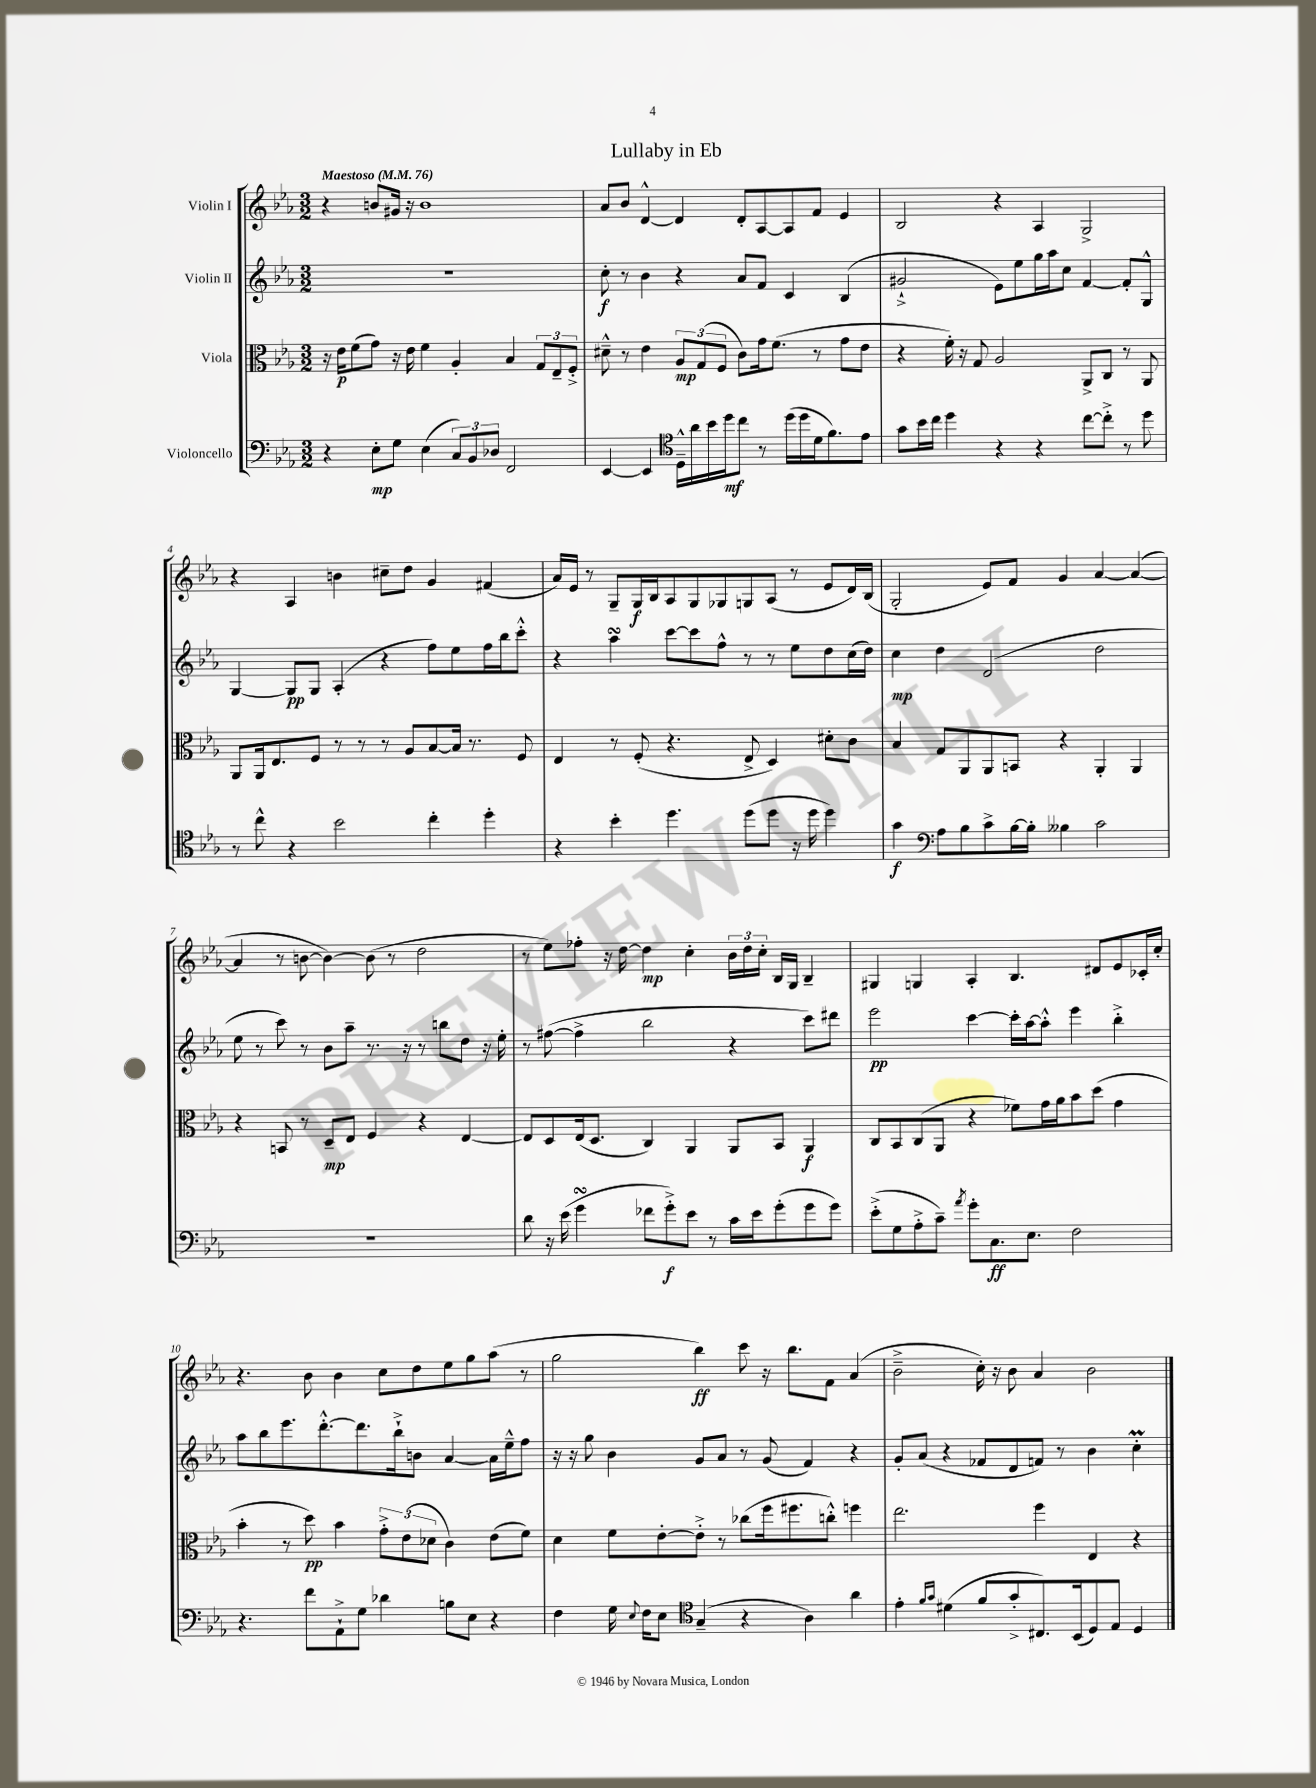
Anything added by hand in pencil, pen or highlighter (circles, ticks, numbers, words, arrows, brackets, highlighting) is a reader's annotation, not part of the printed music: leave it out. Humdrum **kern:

**kern	**dynam	**kern	**dynam	**kern	**dynam	**kern	**dynam
*part4	*part4	*part3	*part3	*part2	*part2	*part1	*part1
*staff4	*staff4	*staff3	*staff3	*staff2	*staff2	*staff1	*staff1
*I"Violoncello	*	*I"Viola	*	*I"Violin II	*	*I"Violin I	*
*clefF4	*	*clefC3	*	*clefG2	*	*clefG2	*
*k[b-e-a-]	*	*k[b-e-a-]	*	*k[b-e-a-]	*	*k[b-e-a-]	*
*M3/2	*	*M3/2	*	*M3/2	*	*M3/2	*
*MM76	*	*MM76	*	*MM76	*	*MM76	*
=1	=1	=1	=1	=1	=1	=1	=1
!	!	!	!	!	!	!LO:TX:a:B:t=Maestoso	!
4r	.	16r	.	1.r	.	4r	.
.	.	16e-\KL	p	.	.	.	.
.	.	(8f\	.	.	.	.	.
8E-'\L	mp	8g\J)	.	.	.	8bn/L	.
8G\J	.	16r	.	.	.	16g#X/Jk	.
.	.	16e-\	.	.	.	16r	.
(4E-\	.	4f\	.	.	.	1b	.
12C/L)	.	4A-'/	.	.	.	.	.
12BB-/	.	.	.	.	.	.	.
12D-X/J	.	.	.	.	.	.	.
2FF/	.	4B-/	.	.	.	.	.
.	.	12G/L	.	.	.	.	.
.	.	12E-~/	.	.	.	.	.
.	.	12F'^/J	.	.	.	.	.
=2	=2	=2	=2	=2	=2	=2	=2
[4EE-/	.	8d#X~^^\	.	8cc'\	f	8a-/L	.
.	.	8r	.	8r	.	8b-/J	.
4EE-/]	.	4e-\	.	4b-\	.	[4d^^/	.
*clefC4	*	*	*	*	*	*	*
16D~^^\LL	.	12A-/L	mp	4r	.	4d/]	.
16a-\	.	.	.	.	.	.	.
.	.	(12G/	.	.	.	.	.
16b-\	.	.	.	.	.	.	.
.	.	12F/J	.	.	.	.	.
16dd\J	mf	.	.	.	.	.	.
8cc\J	.	8c\L)	.	8a-/L	.	8d'/L	.
8r	.	16g\k	.	8f/J	.	[8A-/	.
.	.	(8.f\J	.	.	.	.	.
(16dd\LL	.	.	.	4c/	.	8A-/]	.
16dd\	.	.	.	.	.	.	.
16d\J	.	8r	.	.	.	8f/J	.
8.f\)	.	.	.	.	.	.	.
.	.	8g\L	.	(4B-/	.	4e-/	.
8e-\J	.	8e-\J	.	.	.	.	.
=3	=3	=3	=3	=3	=3	=3	=3
8g\L	.	4r	.	2g#X`^/	.	2B-/	.
16b-\L	.	.	.	.	.	.	.
16cc\JJ	.	.	.	.	.	.	.
4dd\	.	16f'\)	.	.	.	.	.
.	.	16r	.	.	.	.	.
.	.	8G/	.	.	.	.	.
4r	.	2A-/	.	8e-\L)	.	4r	.
.	.	.	.	8ee-\	.	.	.
4r	.	.	.	16gg\L	.	4A-/	.
.	.	.	.	16aa-\J	.	.	.
.	.	.	.	8cc\J	.	.	.
[8cc\L	.	8AA-^/L	.	[4f/	.	2G^/	.
8cc'^\J]	.	8C/J	.	.	.	.	.
8r	.	8r	.	8f'/L]	.	.	.
8dd\	.	8AA-/	.	8G^^/J	.	.	.
!!LO:LB:g=z
=4	=4	=4	=4	=4	=4	=4	=4
8r	.	8AA-/L	.	[4G/	.	4r	.
8cc^^\	.	16AA-/k	.	.	.	.	.
.	.	8.E-/	.	.	.	.	.
4r	.	.	.	8G/L]	pp	4A-/	.
.	.	8F/J	.	8G/J	.	.	.
2b-\	.	8r	.	(4A-'/	.	4bn\	.
.	.	8r	.	.	.	.	.
.	.	8r	.	4r	.	8cc#X~\L	.
.	.	8A-/L	.	.	.	8dd\J	.
4cc'\	.	[8B-/	.	8ff\L)	.	4g/	.
.	.	16B-/Jk]	.	8ee-\	.	.	.
.	.	8.r	.	.	.	.	.
4dd'\	.	.	.	16ff\L	.	(4f#X/	.
.	.	.	.	16bb-\J	.	.	.
.	.	8F/	.	8ccc'^^\J	.	.	.
=5	=5	=5	=5	=5	=5	=5	=5
4r	.	4E-/	.	4r	.	16a-/LL)	.
.	.	.	.	.	.	16e-/JJ	.
.	.	.	.	.	.	8r	.
4b-'\	.	8r	.	4aa-sSSs\	.	8G~/L	.
.	.	(8F'/	.	.	.	16G/L	f
.	.	.	.	.	.	16B-/J	.
4.dd\	.	4.r	.	[8ccc\L	.	8A-/	.
.	.	.	.	8ccc\]	.	8G/	.
.	.	.	.	8ff^^\J	.	8G-X/	.
(8dd\L	.	8E-^/	.	8r	.	8Gn/	.
8dd\J	.	4D/)	.	8r	.	(8A-/J	.
16r	.	.	.	8ee-\L	.	8r	.
16dd\	.	.	.	.	.	.	.
4dd\)	.	8d#X'\L	.	8dd\	.	8e-/L	.
.	.	8c\J	.	(16cc\L	.	16d/L)	.
.	.	.	.	16dd\JJ)	.	(16B-/JJ	.
=6	=6	=6	=6	=6	=6	=6	=6
4g\	f	4B-/	.	4cc\	mp	2G'/	.
*clefF4	*	*	*	*	*	*	*
8A-\L	.	8G/L	.	4dd\	.	.	.
8B-\	.	8AA-/	.	.	.	.	.
8c^\	.	8AA-/	.	(2d/	.	8e-/L)	.
[16B-\L	.	8BBn/J	.	.	.	8f/J	.
16B-'\JJ]	.	.	.	.	.	.	.
4B--X\	.	4r	.	.	.	4g/	.
2c\	.	4AA-'/	.	2dd\	.	[4a-/	.
.	.	4AA-/	.	.	.	(4a-/_	.
!!LO:LB:g=z
=7	=7	=7	=7	=7	=7	=7	=7
1.r	.	4r	.	8ee-\	.	4a-/]	.
.	.	.	.	8r	.	.	.
.	.	8BBn/	.	8ccc\)	.	8r	.
.	.	8r	.	8r	.	[8bn\	.
.	.	8D~/L	mp	8b-\L	.	4b\_)	.
.	.	8E-/J	.	8aa-~\J	.	.	.
.	.	4F/	.	8.r	.	(8b\]	.
.	.	.	.	.	.	8r	.
.	.	.	.	16r	.	.	.
.	.	4r	.	8r	.	2dd\	.
.	.	.	.	8bbn\L	.	.	.
.	.	[4E-/	.	8dd\J	.	.	.
.	.	.	.	16r	.	.	.
.	.	.	.	16ee-'\	.	.	.
=8	=8	=8	=8	=8	=8	=8	=8
8d\	.	8E-/L]	.	8r	.	8r	.
16r	.	8D/	.	([8ff#X\	.	8ee-\L)	.
(16e-\	.	.	.	.	.	.	.
4gsSsS\	.	(16E-/k	.	4ff#^\]	.	8ff-X'\J	.
.	.	8.D/J	.	.	.	.	.
.	.	.	.	.	.	16r	.
.	.	.	.	.	.	[16dd\	.
8f-X\L	.	4C/)	.	2bb-\	.	4dd\]	mp
8g'^\)	f	.	.	.	.	.	.
8e-\J	.	4AA-/	.	.	.	4cc'\	.
8r	.	.	.	.	.	.	.
16c\LL	.	8AA-/L	.	4r	.	24b-\LL	.
.	.	.	.	.	.	24dd\	.
16e-\J	.	.	.	.	.	.	.
.	.	.	.	.	.	24cc'\JJ	.
(8g'\	.	8BB-/J	.	.	.	16B-/LL	.
.	.	.	.	.	.	16G/JJ	.
8g\	.	4AA-/	f	8ccc\L)	.	4B-~/	.
8g\J)	.	.	.	8ddd#X\J	.	.	.
=9	=9	=9	=9	=9	=9	=9	=9
(8e-'^\L	.	8C/L	.	2eee-\	pp	4G#X/	.
8G\	.	8BB-/	.	.	.	.	.
8A-'^\	.	(8C/	.	.	.	4Gn/	.
8c~\J)	.	8AA-/J	.	.	.	.	.
8qa-/	.	.	.	.	.	.	.
8g'\L	.	4r	.	[4ccc\	.	4A-'/	.
8.C\	ff	.	.	.	.	.	.
.	.	8f-X\L)	.	16ccc'\LL]	.	4.B-/	.
8.E-\J	.	.	.	[16aa-\J	.	.	.
.	.	16g\L	.	8aa-'^^\J]	.	.	.
.	.	16a-\J	.	.	.	.	.
2F\	.	8b-\	.	4eee-\	.	.	.
.	.	(8dd\J	.	.	.	8d#X/L	.
.	.	4g\	.	4bb-'^\	.	8e-/	.
.	.	.	.	.	.	16c-X'/L	.
.	.	.	.	.	.	16cc'/JJ	.
!!LO:LB:g=z
=10	=10	=10	=10	=10	=10	=10	=10
4.r	.	4b-'\	.	8aa-\L	.	4.r	.
.	.	.	.	8bb-\	.	.	.
.	.	8r	.	8.eee-\	.	.	.
8f\L	.	8dd\)	pp	.	.	8b-\	.
.	.	.	.	[8.ddd'^^\	.	.	.
8AA-`^\	.	4b-\	.	.	.	4b-\	.
8G\J	.	.	.	8.ddd\]	.	.	.
4d-X\	.	12g'^\L	.	.	.	8cc\L	.
.	.	.	.	16bb-`^\k	.	.	.
.	.	(12e-\	.	.	.	.	.
.	.	.	.	8bn\J	.	8dd\	.
.	.	12d-X\J	.	.	.	.	.
8Bn\L	.	4c\)	.	[4a-/	.	8ee-\	.
8E-\J	.	.	.	.	.	8gg\	.
4r	.	(8e-\L	.	16a-\LL]	.	(8aa-\J	.
.	.	.	.	16ee-~^^\J	.	.	.
.	.	8f\J)	.	8ff\J	.	8r	.
=11	=11	=11	=11	=11	=11	=11	=11
4F\	.	4d\	.	16r	.	2gg\	.
.	.	.	.	16r	.	.	.
.	.	.	.	8gg\	.	.	.
16G\	.	8f\L	.	4b-\	.	.	.
8qqE-/	.	.	.	.	.	.	.
16F\KL	.	.	.	.	.	.	.
8E-\J	.	[8e-'\	.	.	.	.	.
*clefC4	*	*	*	*	*	*	*
(4G~/	.	8e-'^\J]	.	8g/L	.	4bb-\)	ff
.	.	8r	.	8a-/J	.	.	.
4r	.	(8cc-X\L	.	8r	.	8ccc\	.
.	.	16ff\k	.	(8g/	.	16r	.
.	.	8.ff#X\	.	.	.	8.bb-\L	.
4A-\)	.	.	.	4f/)	.	.	.
.	.	8ccn'^^\J)	.	.	.	8f\J	.
4a-\	.	4ffn\	.	4r	.	(4a-/	.
=12	=12	=12	=12	=12	=12	=12	=12
4e-'\	.	2.ee-\	.	8g'/L	.	2b-~^\	.
.	.	.	.	(8a-/J	.	.	.
16qqf/LL	.	.	.	.	.	.	.
16qqg/JJ	.	.	.	.	.	.	.
(4d#X\	.	.	.	4r	.	.	.
8f/L	.	.	.	8f-X/L	.	16cc'\)	.
.	.	.	.	.	.	16r	.
8g'^/	.	.	.	8d/	.	8b-\	.
8.C#X/)	.	4ff\	.	8fn/J)	.	4a-/	.
.	.	.	.	8r	.	.	.
(16BB-/k	.	.	.	.	.	.	.
8D/)	.	4E-/	.	4b-\	.	2b-\	.
8E-/J	.	.	.	.	.	.	.
4D/	.	4r	.	4ccM'\	.	.	.
==	==	==	==	==	==	==	==
*-	*-	*-	*-	*-	*-	*-	*-
